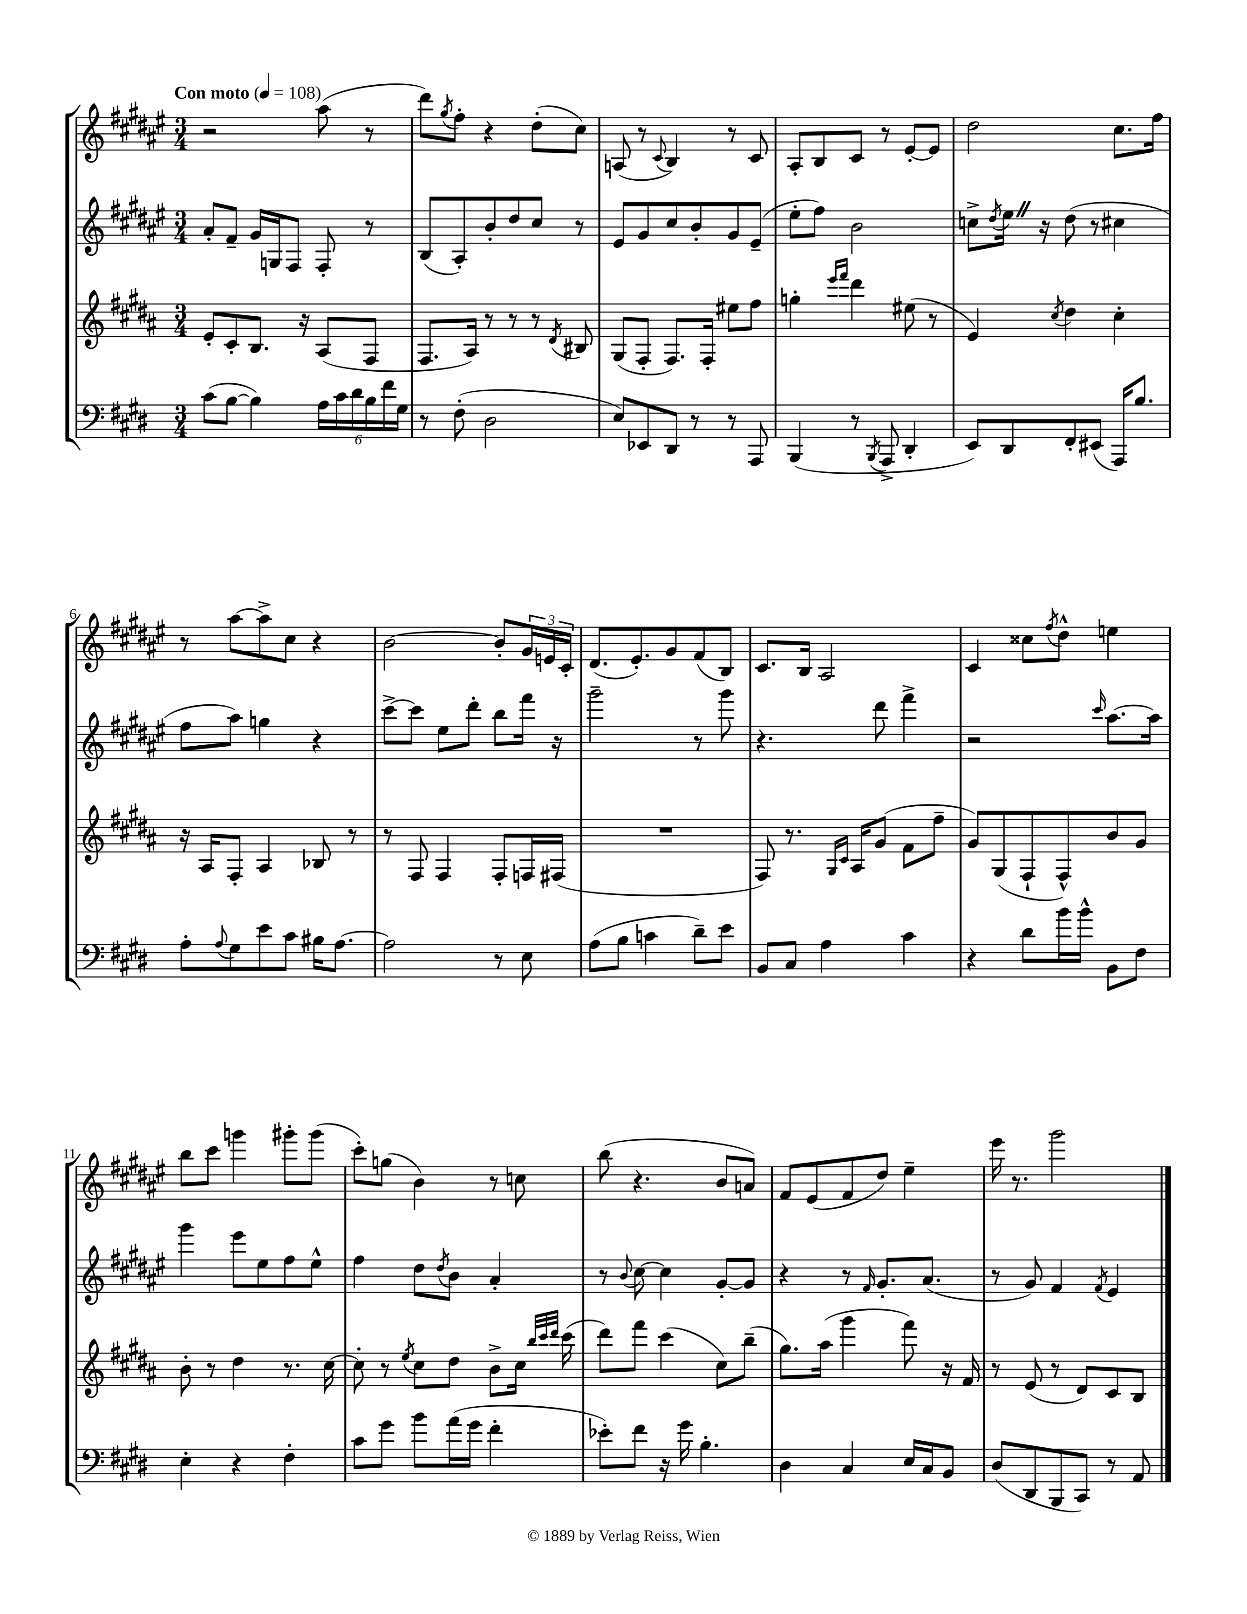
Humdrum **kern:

**kern	**kern	**kern	**kern
*part4	*part3	*part2	*part1
*staff4	*staff3	*staff2	*staff1
*clefF4	*clefG2	*clefG2	*clefG2
*k[f#c#g#d#]	*k[f#c#g#d#a#]	*k[f#c#g#d#a#e#]	*k[f#c#g#d#a#e#]
*M3/4	*M3/4	*M3/4	*M3/4
*MM108	*MM108	*MM108	*MM108
=1	=1	=1	=1
!	!	!	!LO:TX:a:B:t=Con moto
(8c#\L	8e'/L	8a#'/L	2r
[8B\J	8c#'/	8f#~/J	.
4B\])	8.B/J	16g#/LL	.
.	.	16Gn/J	.
.	.	8F#/J	.
.	16r	.	.
24A\LL	(8A#/L	8F#'/	(8aa#\
24c#\	.	.	.
24d#\	.	.	.
24B\	8F#/J	8r	8r
24f#\	.	.	.
24G#\JJ	.	.	.
=2	=2	=2	=2
8r	8.F#/L	(8B/L	8ddd#\L)
.	.	.	8qgg#/
(8F#'\	.	8A#'/)	8ff#'\J
.	16A#/Jk)	.	.
2D#\	8r	8b'/	4r
.	8r	8dd#/	.
.	8r	8cc#/J	(8dd#'\L
.	8qd#/	.	.
.	8B#X/	8r	8cc#\J)
=3	=3	=3	=3
8E/L)	(8G#/L	8e#/L	(8An/
8EE-X/	8F#'/J	8g#/	8r
.	.	.	8qqc#/
8DD#/J	8.F#/L)	8cc#/	4B/)
8r	.	8b'/	.
.	16F#'/Jk	.	.
8r	8ee#X\L	8g#/	8r
8AAA/	8ff#\J	(8e#~/J	8c#/
=4	=4	=4	=4
(4BBB/	4ggn'\	8ee#'\L	8A#'/L
.	.	8ff#\J)	8B/
.	16qqeee/LL	.	.
.	16qqfff#/JJ	.	.
8r	4ddd#\	2b\	8c#/J
8qBBB/	.	.	.
8AAA^/	.	.	8r
4DD#'/	(8ee#X\	.	[8e#'/L
.	8r	.	8e#/J]
=5	=5	=5	=5
8EE/L)	4e/)	8ccn^\L	2dd#\
.	.	8qdd#/	.
8DD#/	.	16ee#Z\Jk	.
.	.	16r	.
.	8qcc#/	.	.
8FF#'/	4dd#\	(8dd#\	.
(8EE#X/J	.	8r	.
16AAA/KL)	4cc#'\	4cc#X\	8.cc#\L
8.B/J	.	.	.
.	.	.	16ff#\Jk
!!LO:LB:g=z
=6	=6	=6	=6
8A'\L	16r	8ff#\L	8r
.	16A#/KL	.	.
8qqA/	.	.	.
8G#\	8F#'/J	8aa#\J)	[8aa#\L
8e\	4A#/	4ggn\	8aa#^\]
8c#\J	.	.	8cc#\J
16B#X\KL	8B-X/	4r	4r
[8.A\J	.	.	.
.	8r	.	.
=7	=7	=7	=7
2A\]	8r	[8ccc#^\L	[2b\
.	8F#/	8ccc#\J]	.
.	4F#/	8ee#\L	.
.	.	8ddd#'\J	.
8r	8F#'/L	8bb\L	8b'/L]
8E\	16Fn/L	16fff#\Jk	24g#/L
.	.	.	24en/
.	(16F#X/JJ	16r	.
.	.	.	24c#'/JJ
=8	=8	=8	=8
(8A\L	2.r	2ggg#~\	(8.d#/L
8B\J	.	.	.
.	.	.	8.e#'/)
4cn\	.	.	.
.	.	.	8g#/
8d#~\L)	.	8r	(8f#/
8e\J	.	8ggg#\	8B/J)
=9	=9	=9	=9
8BB/L	8F#/)	4.r	8.c#/L
8C#/J	8.r	.	.
.	.	.	16B/Jk
4A\	.	.	2A#/
.	16qqG#/LL	.	.
.	16qqc#/JJ	.	.
.	16A#/KL	.	.
.	(8g#/J	8ddd#\	.
4c#\	8f#\L	4fff#^\	.
.	8ff#~\J	.	.
=10	=10	=10	=10
4r	8g#/L)	2r	4c#/
.	(8G#/	.	.
8d#\L	8F#`/	.	8cc##X\L
.	.	.	8qff#/
16b\L	8F#^^/)	.	8dd#^^\J
16b^^\JJ	.	.	.
.	.	16qqccc#/	.
8BB\L	8b/	[8.aa#\L	4een\
8F#\J	8g#/J	.	.
.	.	16aa#\Jk]	.
!!LO:LB:g=z
=11	=11	=11	=11
4E'\	8b'\	4ggg#\	8bb\L
.	8r	.	8ccc#\J
4r	4dd#\	8eee#\L	4gggn\
.	.	8ee#\	.
4F#'\	8.r	8ff#\	8ggg#X'\L
.	.	8ee#^^\J	(8ggg#\J
.	[16cc#\	.	.
=12	=12	=12	=12
8c#\L	8cc#'\]	4ff#\	8ccc#'\L)
8g#\J	8r	.	(8ggn\J
.	8qee/	.	.
8b\L	8cc#\L	8dd#\L	4b\)
.	.	8qdd#/	.
(16a\L	8dd#\J	8b\J	.
16g#\JJ	.	.	.
4f#'\	8b^\L	4a#'/	8r
.	16cc#\Jk	.	8ccn\
.	32qqbb/LLL	.	.
.	32qqccc#/	.	.
.	32qqddd#/JJJ	.	.
.	(16ccc#\	.	.
=13	=13	=13	=13
8e-X'\L)	8ddd#\L)	8r	(8bb\
.	.	8qqb/	.
8f#\J	8fff#\J	[8cc#\	4.r
16r	(4ccc#\	4cc#\]	.
16g#\	.	.	.
4.B'\	.	.	.
.	8cc#\L)	[8g#'/L	8b/L
.	(8bb~\J	8g#/J]	8an/J)
=14	=14	=14	=14
4D#\	8.gg#\L)	4r	8f#/L
.	.	.	(8e#/
.	(16aa#\Jk	.	.
4C#/	4ggg#\	8r	8f#/
.	.	16qqf#/	.
.	.	8.g#'/L	8dd#/J)
16E/LL	8fff#\)	.	4ee#~\
16C#/J	.	(8.a#/J	.
8BB/J	16r	.	.
.	16f#/	.	.
=15	=15	=15	=15
(8D#/L	8r	8r	16eee#\
.	.	.	8.r
8DD#/	(8e/	8g#/)	.
8BBB/	8r	4f#/	2ggg#\
8CC#/J)	8d#/L)	.	.
.	.	8qf#/	.
8r	8c#/	4e#/	.
8AA/	8B/J	.	.
==	==	==	==
*-	*-	*-	*-
